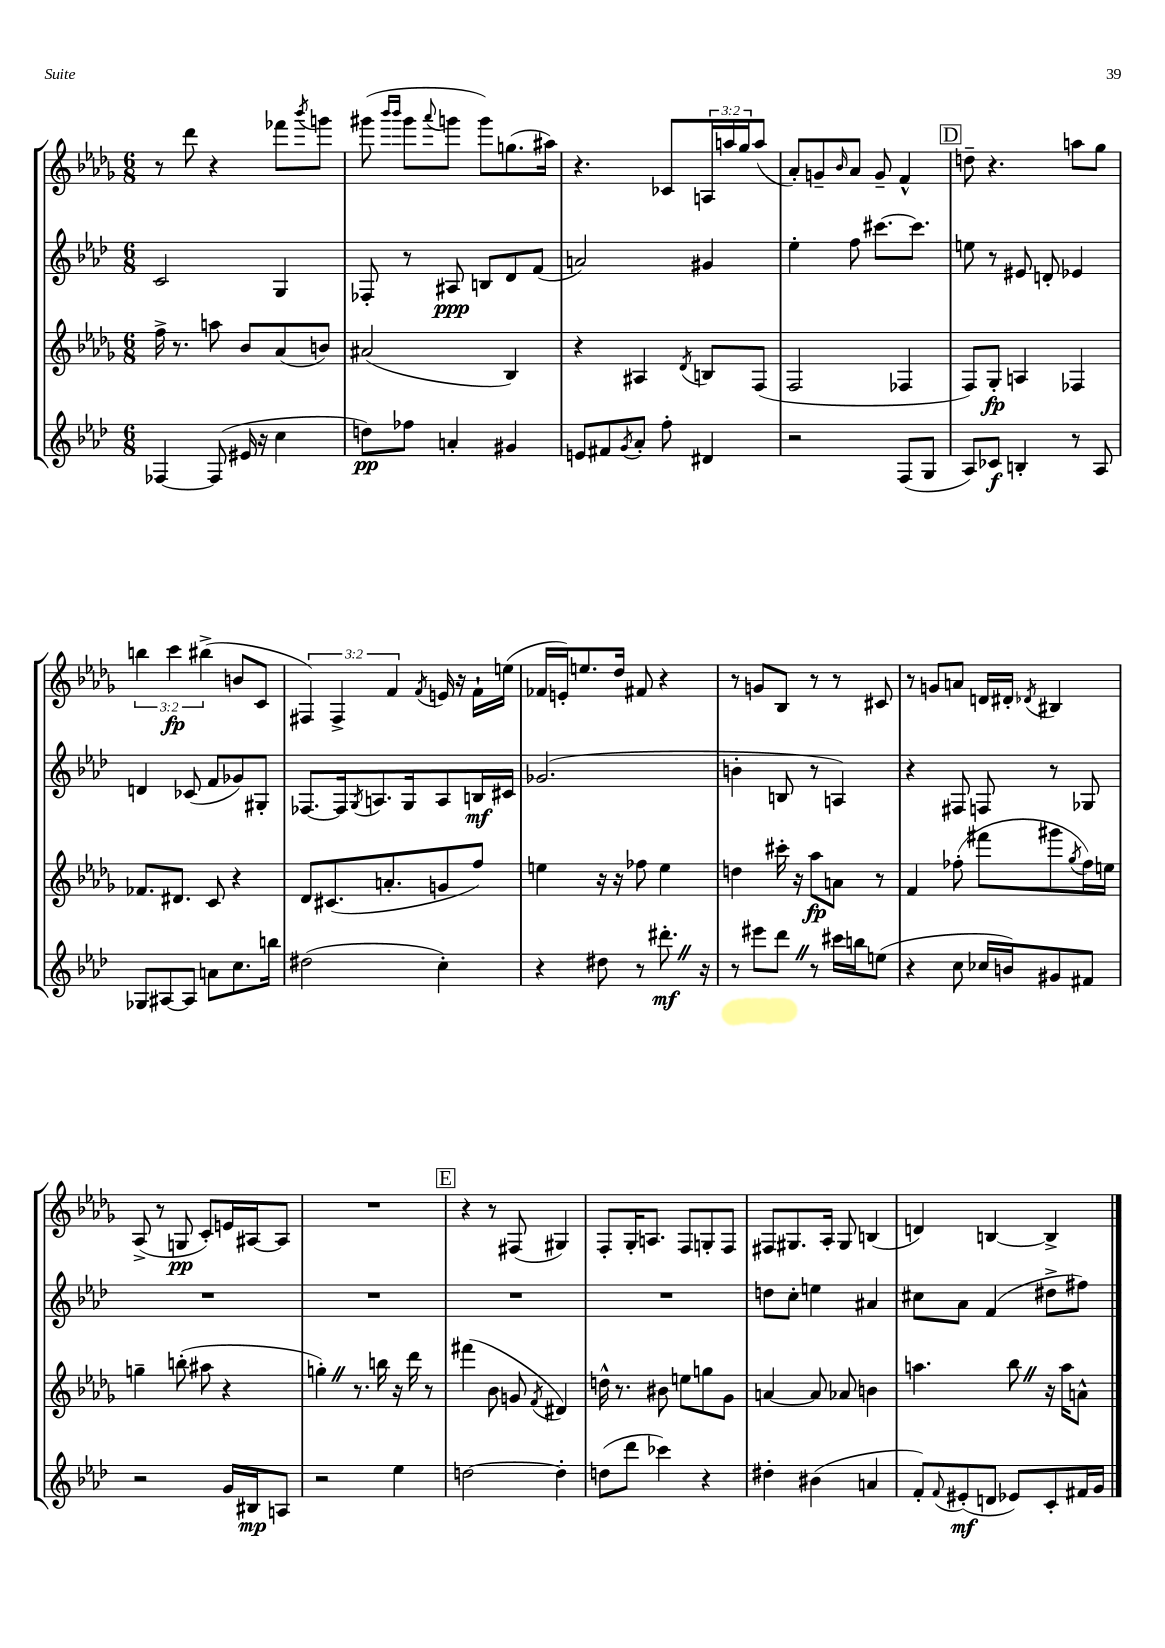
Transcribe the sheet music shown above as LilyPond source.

<<
\new StaffGroup <<
\new Staff = "s0" {
    \clef treble \key des \major \numericTimeSignature \time 6/8 \override Staff.TupletNumber.text = #tuplet-number::calc-fraction-text
    r8 des'''8 r4 fes'''8 \acciaccatura { bes'''8 } g'''8 |
    gis'''8( \grace { bes'''16 bes'''16 } gis'''8 \appoggiatura { aes'''8 } g'''8 g'''8) g''8.( ais''16) |
    r4. ces'8 \tuplet 3/2 { a16 a''16 ges''16 } a''8( |
    aes'8-.) g'8-- \grace { bes'16 } aes'8 g'8-- f'4-^ |
    \mark \markup { \box "D" } d''8-- r4. a''8 ges''8 |
    \tuplet 3/2 { b''4 c'''4\fp bis''4->( } b'8 c'8 |
    \tuplet 3/2 { fis4) fis4-> f'4 } \acciaccatura { f'8 } e'16 r16 f'16-! e''16( |
    fes'16 e'16-.) e''8. des''16 fis'8 r4 |
    r8 g'8 bes8 r8 r8 cis'8 |
    r8 g'8 a'8 d'16 dis'16-. \acciaccatura { des'8 } bis4 |
    aes8->( r8 g8\pp c'8-.) e'16 ais16~ ais8 |
    R2. |
    \mark \markup { \box "E" } r4 r8 fis8( gis4) |
    f8-. ges16-. a8. f8 g8-. f8 |
    fis8 gis8. aes16-. gis8 b4( |
    d'4) b4~ b4-> \bar "|." |
}
\new Staff = "s1" {
    \clef treble \key aes \major \numericTimeSignature \time 6/8
    c'2 g4 |
    fes8-. r8 ais8\ppp b8 des'8 f'8( |
    a'2) gis'4 |
    ees''4-. f''8 cis'''8.~ cis'''8. |
    \mark \markup { \box "D" } e''8 r8 eis'8 d'8-. ees'4 |
    d'4 ces'8( f'8 ges'8) gis8-. |
    fes8.~ fes16 \acciaccatura { g8 } a8. g16 a8 b16\mf cis'16 |
    ges'2.( |
    b'4-. b8 r8 a4) |
    r4 fis8 f8 r8 ges8 |
    R2. |
    R2. |
    \mark \markup { \box "E" } R2. |
    R2. |
    d''8 c''8-. e''4 ais'4 |
    cis''8 aes'8 f'4( dis''8-> fis''8) \bar "|." |
}
\new Staff = "s2" {
    \clef treble \key des \major \numericTimeSignature \time 6/8
    f''16-> r8. a''8 bes'8 aes'8( b'8) |
    ais'2( bes4) |
    r4 ais4 \acciaccatura { des'8 } b8 f8( |
    f2 fes4 |
    \mark \markup { \box "D" } f8) ges8-.\fp a4 fes4 |
    fes'8. dis'8. c'8 r4 |
    des'8 cis'8.( a'8.-. g'8 f''8) |
    e''4 r16 r16 fes''8 e''4 |
    d''4 cis'''16-. r16 aes''8\fp a'8 r8 |
    f'4 fes''8-.( fis'''8 gis'''8 \acciaccatura { ges''8 } fes''16) e''16 |
    g''4-- b''8-.( ais''8 r4 |
    g''4-.) \once \override BreathingSign.text = \markup { \musicglyph "scripts.caesura.straight" } \breathe r8. b''16 r16 des'''16 r8 |
    \mark \markup { \box "E" } fis'''4( bes'8 g'8 \acciaccatura { f'8 } dis'4) |
    d''16-^ r8. bis'8 e''8 g''8 ges'8 |
    a'4~ a'8 aes'8 b'4 |
    a''4. bes''8 \once \override BreathingSign.text = \markup { \musicglyph "scripts.caesura.straight" } \breathe r16 a''16 a'8-^ \bar "|." |
}
\new Staff = "s3" {
    \clef treble \key aes \major \numericTimeSignature \time 6/8
    fes4~ fes8( eis'16 r16 c''4 |
    d''8\pp) fes''8 a'4-. gis'4 |
    e'8 fis'8 \acciaccatura { g'8 } aes'8-. f''8-. dis'4 |
    r2 f8( g8 |
    \mark \markup { \box "D" } aes8) ces'8\f b4-. r8 aes8 |
    ges8 ais8~ ais8 a'8 c''8. b''16 |
    dis''2( c''4-.) |
    r4 dis''8 r8 dis'''8.-.\mf \once \override BreathingSign.text = \markup { \musicglyph "scripts.caesura.straight" } \breathe r16 |
    r8 eis'''8 des'''8 \once \override BreathingSign.text = \markup { \musicglyph "scripts.caesura.straight" } \breathe r8 cis'''16 b''16 e''8( |
    r4 c''8 ces''16 b'16) gis'8 fis'8 |
    r2 g'16 bis16\mp a8 |
    r2 ees''4 |
    \mark \markup { \box "E" } d''2~ d''4-. |
    d''8( des'''8 ces'''4) r4 |
    dis''4-. bis'4( a'4 |
    f'8-.) \appoggiatura { f'8 } eis'8-.\mf( d'8 ees'8) c'8-. fis'16 g'16 \bar "|." |
}
>>
>>
\layout { \context { \Score \remove "Bar_number_engraver" } }
